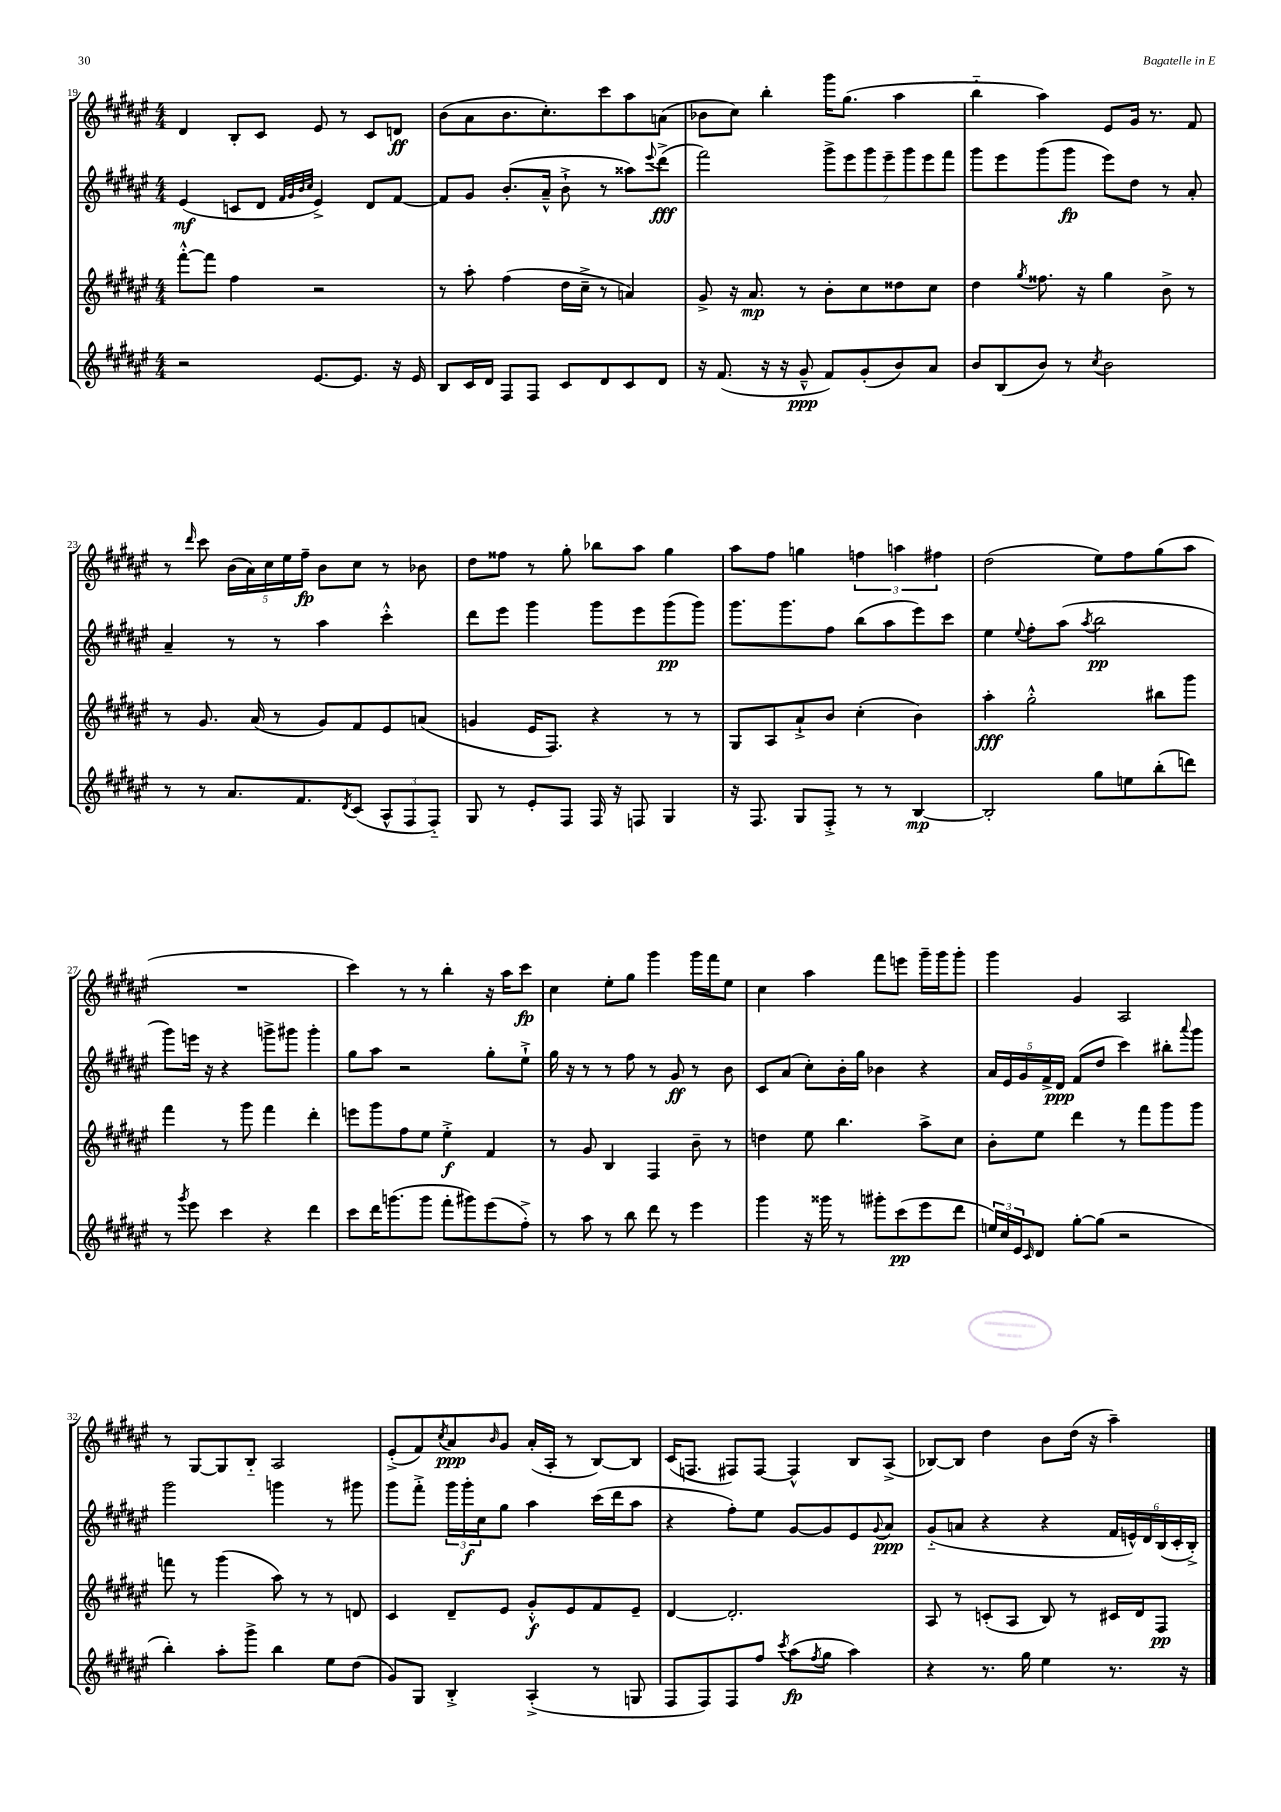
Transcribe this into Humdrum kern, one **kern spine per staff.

**kern	**kern	**kern	**kern
*staff4	*staff3	*staff2	*staff1
*clefG2	*clefG2	*clefG2	*clefG2
*k[f#c#g#d#a#e#]	*k[f#c#g#d#a#e#]	*k[f#c#g#d#a#e#]	*k[f#c#g#d#a#e#]
*M4/4	*M4/4	*M4/4	*M4/4
2r	[8fff#'^^	(4e#	4d#
.	8fff#]	.	.
.	4ff#	8c	8B'
.	.	8d#	8c#
.	.	32qqf#	.
.	.	32qqg#	.
.	.	32qqb	.
.	.	32qqcc#	.
[8.e#	2r	4e#^)	8e#
.	.	.	8r
8.e#]	.	.	.
.	.	8d#	8c#
16r	.	[8f#	8d
16e#	.	.	.
=	=	=	=
8B	8r	8f#]	(8b
16c#	8aa#'	8g#	8a#
16d#	.	.	.
8F#	(4ff#	(8.b'	8.b
8F#	.	.	.
.	.	16a#~^^	8.cc#')
8c#	16dd#	8b`^	.
.	16cc#~^	.	.
8d#	8r	8r	8ccc#
8c#	4a)	8aa##)	8aa#
.	.	8qqeee#	.
8d#	.	(8ddd#^	(8a
=	=	=	=
16r	8g#^	2fff#)	8b-
(8.f#	.	.	.
.	16r	.	8cc#)
.	8.a#	.	.
16r	.	.	4bb'
16r	.	.	.
8g#~^^	8r	.	.
8f#)	8b'	14ggg#^	16ggg#
.	.	.	(8.gg#
.	.	14eee#	.
(8g#'	8cc#	.	.
.	.	14ggg#	.
.	.	14eee#~	.
8b)	8dd##	.	4aa#
.	.	14ggg#	.
.	.	14eee#	.
8a#	8cc#	.	.
.	.	14fff#	.
=	=	=	=
8b	4dd#	8ggg#	4bb'~
(8B	.	8eee#	.
.	8qgg#	.	.
8b)	8.ff##	(8ggg#	4aa#)
8r	.	8ggg#	.
.	16r	.	.
8qcc#	.	.	.
2b	4gg#	8eee#)	8e#
.	.	8dd#	16g#
.	.	.	8.r
.	8b^	8r	.
.	8r	8a#'	8f#
=	=	=	=
8r	8r	4a#~	8r
.	.	.	16qqddd#
8r	8.g#	.	8ccc#
8.a#	.	8r	(20b
.	.	.	20a#)
.	(16a#	.	.
.	.	.	20cc#
.	8r	8r	.
.	.	.	20ee#
8.f#	.	.	.
.	.	.	20ff#~
.	8g#)	4aa#	8b
8qd#	.	.	.
(8c#	8f#	.	8cc#
12A#^^	8e#	4ccc#'^^	8r
12F#	.	.	.
.	(8a	.	8b-
12F#'~)	.	.	.
=	=	=	=
8G#	4g	8ddd#	8dd#
8r	.	8eee#	8ff##
8e#'	16e#	4ggg#	8r
.	8.F#)	.	.
8F#	.	.	8gg#'
16F#	4r	8ggg#	8bb-
16r	.	.	.
8F	.	8eee#	8aa#
4G#	8r	(8ggg#	4gg#
.	8r	8ggg#)	.
=	=	=	=
16r	8G#	8.ggg#	8aa#
8.F#	.	.	.
.	8A#	.	8ff#
.	.	8.ggg#	.
8G#	8a#`^	.	4gg
8F#'^	8b	8ff#	.
8r	(4cc#'	(8bb	6ff
8r	.	8aa#	.
.	.	.	6aa
[4B	4b)	8eee#)	.
.	.	.	6ff#
.	.	8ccc#	.
=	=	=	=
2B']	4aa#'	4ee#	(2dd#
.	.	8qqee#	.
.	2gg#'^^	8ff#'	.
.	.	(8aa#	.
.	.	8qaa#	.
8gg#	.	2bb	8ee#)
8ee	.	.	8ff#
(8bb'	8bb#	.	(8gg#
8ddd)	8ggg#	.	8aa#
=	=	=	=
8r	4fff#	8ggg#)	1r
8qggg#	.	.	.
8eee#	.	16eee	.
.	.	16r	.
4ccc#	8r	4r	.
.	8ggg#	.	.
4r	4fff#	8ggg^	.
.	.	8ggg#	.
4ddd#	4ddd#'	4ggg#'	.
=	=	=	=
8ccc#	8eee	8gg#	4ccc#)
16ddd#	8ggg#	8aa#	.
(8.ggg	.	.	.
.	8ff#	2r	8r
8ggg	8ee#	.	8r
8fff#'	4ee#'^	.	4bb'
8ggg#)	.	.	.
(8eee#	4f#	8gg#'	16r
.	.	.	16aa#
8ff#'^)	.	8ee#`^	8ccc#
=	=	=	=
8r	8r	16gg#	4cc#
.	.	16r	.
8aa#	8g#	8r	.
8r	4B	8r	8ee#'
8bb	.	8ff#	8gg#
8ddd#	4F#	8r	4ggg#
8r	.	8g#	.
4eee#	8b~	8r	16ggg#
.	.	.	16fff#
.	8r	8b	8ee#
=	=	=	=
4ggg#	4dd	8c#	4cc#
.	.	(8a#	.
16r	8ee#	8cc#')	4aa#
16ggg##	.	.	.
8r	4.bb	16b'	.
.	.	16gg#	.
8ggg#'	.	4b-	8fff#
(8ccc#	.	.	8eee
8eee#	8aa#^	4r	16ggg#~
.	.	.	16ggg#
8ddd#	8cc#	.	8ggg#'
=	=	=	=
24ee)	8b'	20a#	4ggg#
24cc#	.	.	.
.	.	20e#	.
24e#	.	.	.
.	.	20g#	.
16qqc#	.	.	.
8d#	8ee#	.	.
.	.	20f#^	.
.	.	20d#	.
[8gg#'	4ddd#	(8f#	4g#
(8gg#]	.	8dd#	.
2r	8r	4ccc#)	2A#
.	8fff#	.	.
.	8ggg#	8bb#'	.
.	.	8qqaaa#	.
.	8ggg#	8ggg#	.
=	=	=	=
4bb')	8fff	2ggg#	8r
.	8r	.	[8G#
8aa#'	(4ggg#	.	8G#]
8ggg#^	.	.	8B'~
4bb	8aa#)	4ggg	2A#
.	8r	.	.
8ee#	8r	8r	.
(8dd#	8d	8ggg#	.
=	=	=	=
8g#)	4c#	8ggg#	(8e#'^
8G#	.	8fff#'^	8f#)
.	.	.	8qcc#
4B'^	8d#~	24ggg#	8a#
.	.	24ggg#'	.
.	.	24cc#	.
.	.	.	16qqb
.	8e#	8gg#	8g#
(4A#'^	8g#'^^	4aa#	(16a#'
.	.	.	16A#'
.	8e#	.	8r
8r	8f#	(16ccc#	[8B)
.	.	16ddd#	.
8G	8e#~	8aa#	8B]
=	=	=	=
8F#	[4d#	4r	(16c#
.	.	.	8.F
8F#)	.	.	.
8F#	2.d#']	8ff#')	8F#)
8ff#	.	8ee#	[8F#
8qccc#	.	.	.
(8aa#	.	[8g#	4F#^^]
8qff#	.	.	.
8gg#	.	8g#]	.
4aa#)	.	8e#	8B
.	.	8qqg#	.
.	.	8a#	(8A#^
=	=	=	=
4r	8A#	(8g#'~	[8B-)
.	8r	8a	8B-]
8.r	(8c'	4r	4dd#
.	8A#	.	.
16gg#	.	.	.
4ee#	8B)	4r	8b
.	8r	.	(16dd#
.	.	.	16r
8.r	16c#	24f#	4aa#~)
.	.	24e^^)	.
.	16d#	.	.
.	.	24d#	.
.	8F#	(24B	.
.	.	24c#'	.
16r	.	.	.
.	.	24B'^)	.
==	==	==	==
*-	*-	*-	*-
